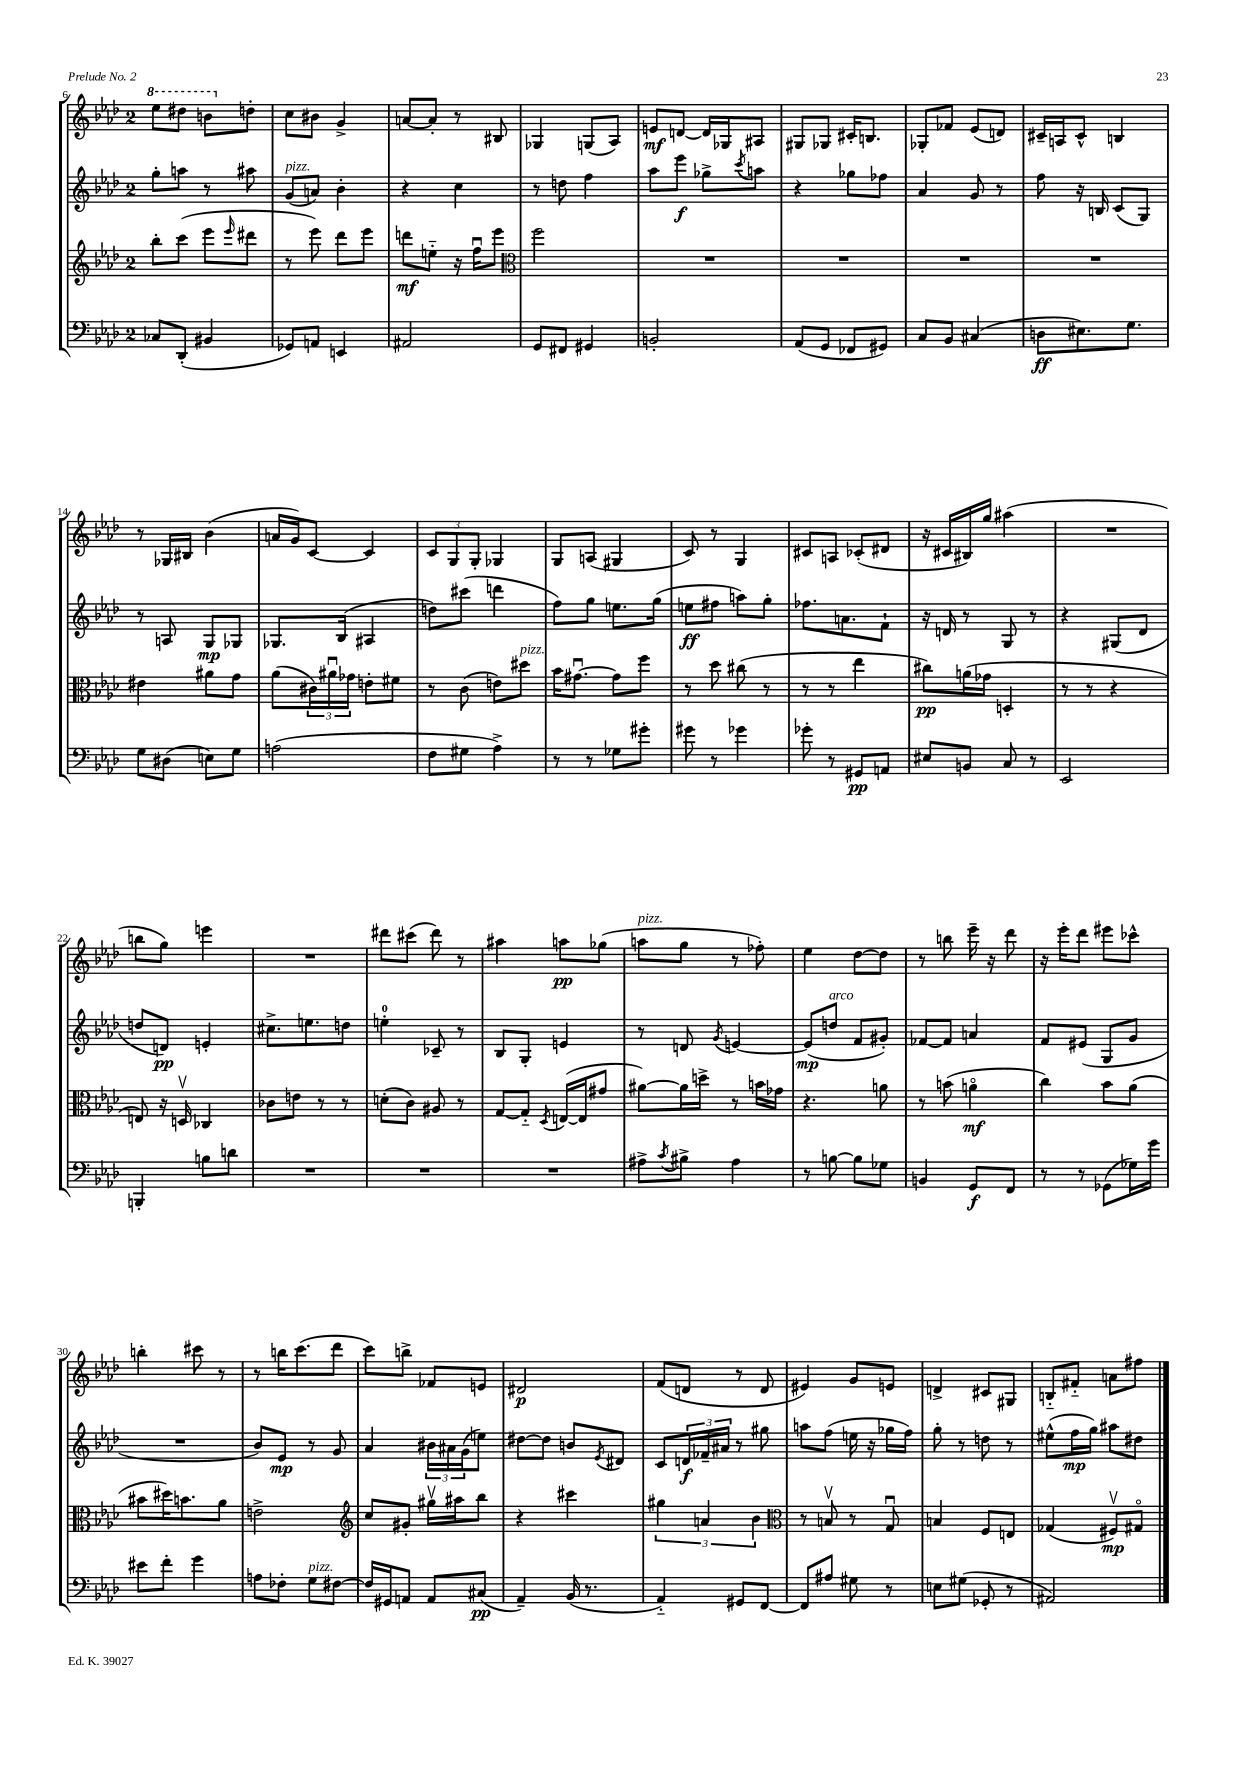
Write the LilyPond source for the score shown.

<<
\new StaffGroup <<
\new Staff = "s0" {
    \clef treble \key aes \major \once \override Staff.TimeSignature.style = #'single-digit \time 2/4
    \ottava #1 ees'''8 dis'''8 b''8 \ottava #0 d''8-. |
    c''8 bis'8 g'4-> |
    a'8~ a'8-. r8 bis8 |
    ges4 g8( aes8) |
    e'8\mf d'8~ d'16 ges16 ais8 |
    gis8 ges8 cis'16-. b8. |
    ges8-. fes'8 ees'8( d'8) |
    cis'16-- a16 cis'8-^ b4 |
    r8 ges16 bis16 bes'4( |
    a'16 g'16) c'8~ c'4 |
    \tuplet 3/2 { c'8 g8 g8-. } ges4 |
    g8 a8( gis4 |
    c'8) r8 g4 |
    cis'8 a8 ces'8-.( dis'8 |
    r16 cis'16 bis16) g''16 ais''4( |
    R2 |
    b''8 g''8) e'''4 |
    R2 |
    dis'''8 cis'''8( dis'''8) r8 |
    ais''4 a''8\pp ges''8( |
    a''8^\markup { \italic "pizz." } g''8 r8 fes''8-.) |
    ees''4 des''8~ des''8 |
    r8 b''8 ees'''16-- r16 des'''8 |
    r16 ees'''16-. des'''8 eis'''8 ces'''8-^ |
    b''4-. cis'''8 r8 |
    r8 b''16 c'''8.( des'''8 |
    c'''8) b''8-> fes'8 e'8 |
    dis'2\p |
    f'8( d'8 r8 d'8 |
    eis'4) g'8 e'8 |
    d'4-> cis'8 gis8 |
    b8-_ fis'8-_ a'8 fis''8 \bar "|." |
}
\new Staff = "s1" {
    \clef treble \key aes \major \once \override Staff.TimeSignature.style = #'single-digit \time 2/4
    g''8-. a''8 r8 ais''8 |
    g'8^\markup { \italic "pizz." }( a'8) bes'4-. |
    r4 c''4 |
    r8 d''8 f''4 |
    aes''8 ees'''8\f ges''8-> \acciaccatura { c'''8 } a''8 |
    r4 ges''8 fes''8 |
    aes'4 g'8 r8 |
    f''8 r16 b16 c'8( g8) |
    r8 a8 g8\mp ges8 |
    ges8. bes16( ais4 |
    d''8) cis'''8( d'''4 |
    f''8) g''8 e''8. g''16( |
    e''8\ff fis''8 a''8) g''8-. |
    fes''8. a'8. f'8-! |
    r16 d'16 r8 g8 r8 |
    r4 gis8( des'8 |
    d''8 d'8\pp) e'4-. |
    cis''8.-> e''8. d''8 |
    e''4-0-. ces'8-- r8 |
    bes8 g8-. e'4 |
    r8 d'8 \acciaccatura { g'8 } e'4~ |
    e'8\mp( d''8^\markup { \italic "arco" } f'8 gis'8-.) |
    fes'8~ fes'8 a'4 |
    f'8 eis'8( g8 g'8 |
    R2 |
    bes'8) ees'8\mp r8 g'8 |
    aes'4 \tuplet 3/2 { bis'16 ais'16 g'16( } e''8) |
    dis''8~ dis''8 b'8 \acciaccatura { ees'8 } dis'8 |
    c'8 \tuplet 3/2 { d'16\f fes'16-- ais'16 } r8 gis''8 |
    a''8 f''8( e''16 r16 ges''16 f''16) |
    g''8-. r8 d''8 r8 |
    eis''8-^( f''16\mp g''16) ais''8 dis''8 \bar "|." |
}
\new Staff = "s2" {
    \clef treble \key aes \major \once \override Staff.TimeSignature.style = #'single-digit \time 2/4
    bes''8-. c'''8( ees'''8 \grace { ees'''16 } dis'''8 |
    r8 ees'''8) des'''8 ees'''8 |
    d'''8\mf e''8-_ r16 f''16\downbow ees'''8 |
    \clef alto f''2 |
    R2 |
    R2 |
    R2 |
    R2 |
    eis'4 ais'8 g'8 |
    aes'8( \tuplet 3/2 { cis'16) ais'16\downbow ges'16 } e'8-. fis'8 |
    r8 c'8( e'8) dis''8^\markup { \italic "pizz." } |
    bes'16 gis'8.~\downbow gis'8 f''8 |
    r8 des''8 cis''8( r8 |
    r8 r8 ees''4 |
    cis''8\pp) a'16( ges'16 d4-. |
    r8 r8 r4 |
    e8) r16 d16\upbow ces4 |
    ces'8 e'8 r8 r8 |
    d'8-.( c'8) ais8 r8 |
    g8~ g8-_ \acciaccatura { des8 } e16~( e16 gis'8 |
    ais'8~) ais'16 d''16-> r8 b'16 ges'16 |
    r4. a'8 |
    r8 b'8( a'4\flageolet\mf |
    c''4) bes'8 aes'8( |
    bis'8 dis''16) b'8. aes'8 |
    e'2-> |
    \clef treble c''8 gis'8-. gis''16\upbow ais''16 bes''8 |
    r4 cis'''4 |
    \tuplet 3/2 { gis''4 a'4 bes'4 } |
    \clef alto r8 b8\upbow r8 g8\downbow |
    b4 f8 e8 |
    ges4( fis8\upbow\mp) gis8\flageolet \bar "|." |
}
\new Staff = "s3" {
    \clef bass \key aes \major \once \override Staff.TimeSignature.style = #'single-digit \time 2/4
    ces8 des,8-.( bis,4 |
    ges,8) a,8 e,4 |
    ais,2 |
    g,8 fis,8 gis,4 |
    b,2-. |
    aes,8( g,8 fes,8 gis,8) |
    c8 bes,8 cis4( |
    d8\ff eis8.) g8. |
    g8 dis8( e8) g8 |
    a2( |
    f8 gis8 aes4->) |
    r8 r8 ges8 gis'8-. |
    gis'8 r8 ges'4 |
    ges'8-. r8 gis,8\pp a,8 |
    eis8 b,8 c8 r8 |
    ees,2 |
    b,,4-. b8 d'8 |
    R2 |
    R2 |
    R2 |
    ais8-> \acciaccatura { c'8 } bis8-> ais4 |
    r8 b8~ b8 ges8 |
    b,4 g,8\f f,8 |
    r8 r8 ges,8( ges16) g'16 |
    eis'8 f'8-. g'4 |
    a8 fes8-. g8^\markup { \italic "pizz." } fis8~ |
    fis16 gis,16 a,8 a,8 cis8\pp( |
    aes,4--) bes,16( r8. |
    aes,4-_) gis,8 f,8~ |
    f,8 ais8 gis8 r8 |
    e8 gis8( ges,8-. r8 |
    ais,2) \bar "|." |
}
>>
>>
\layout { \context { \Score currentBarNumber = #6 } }
